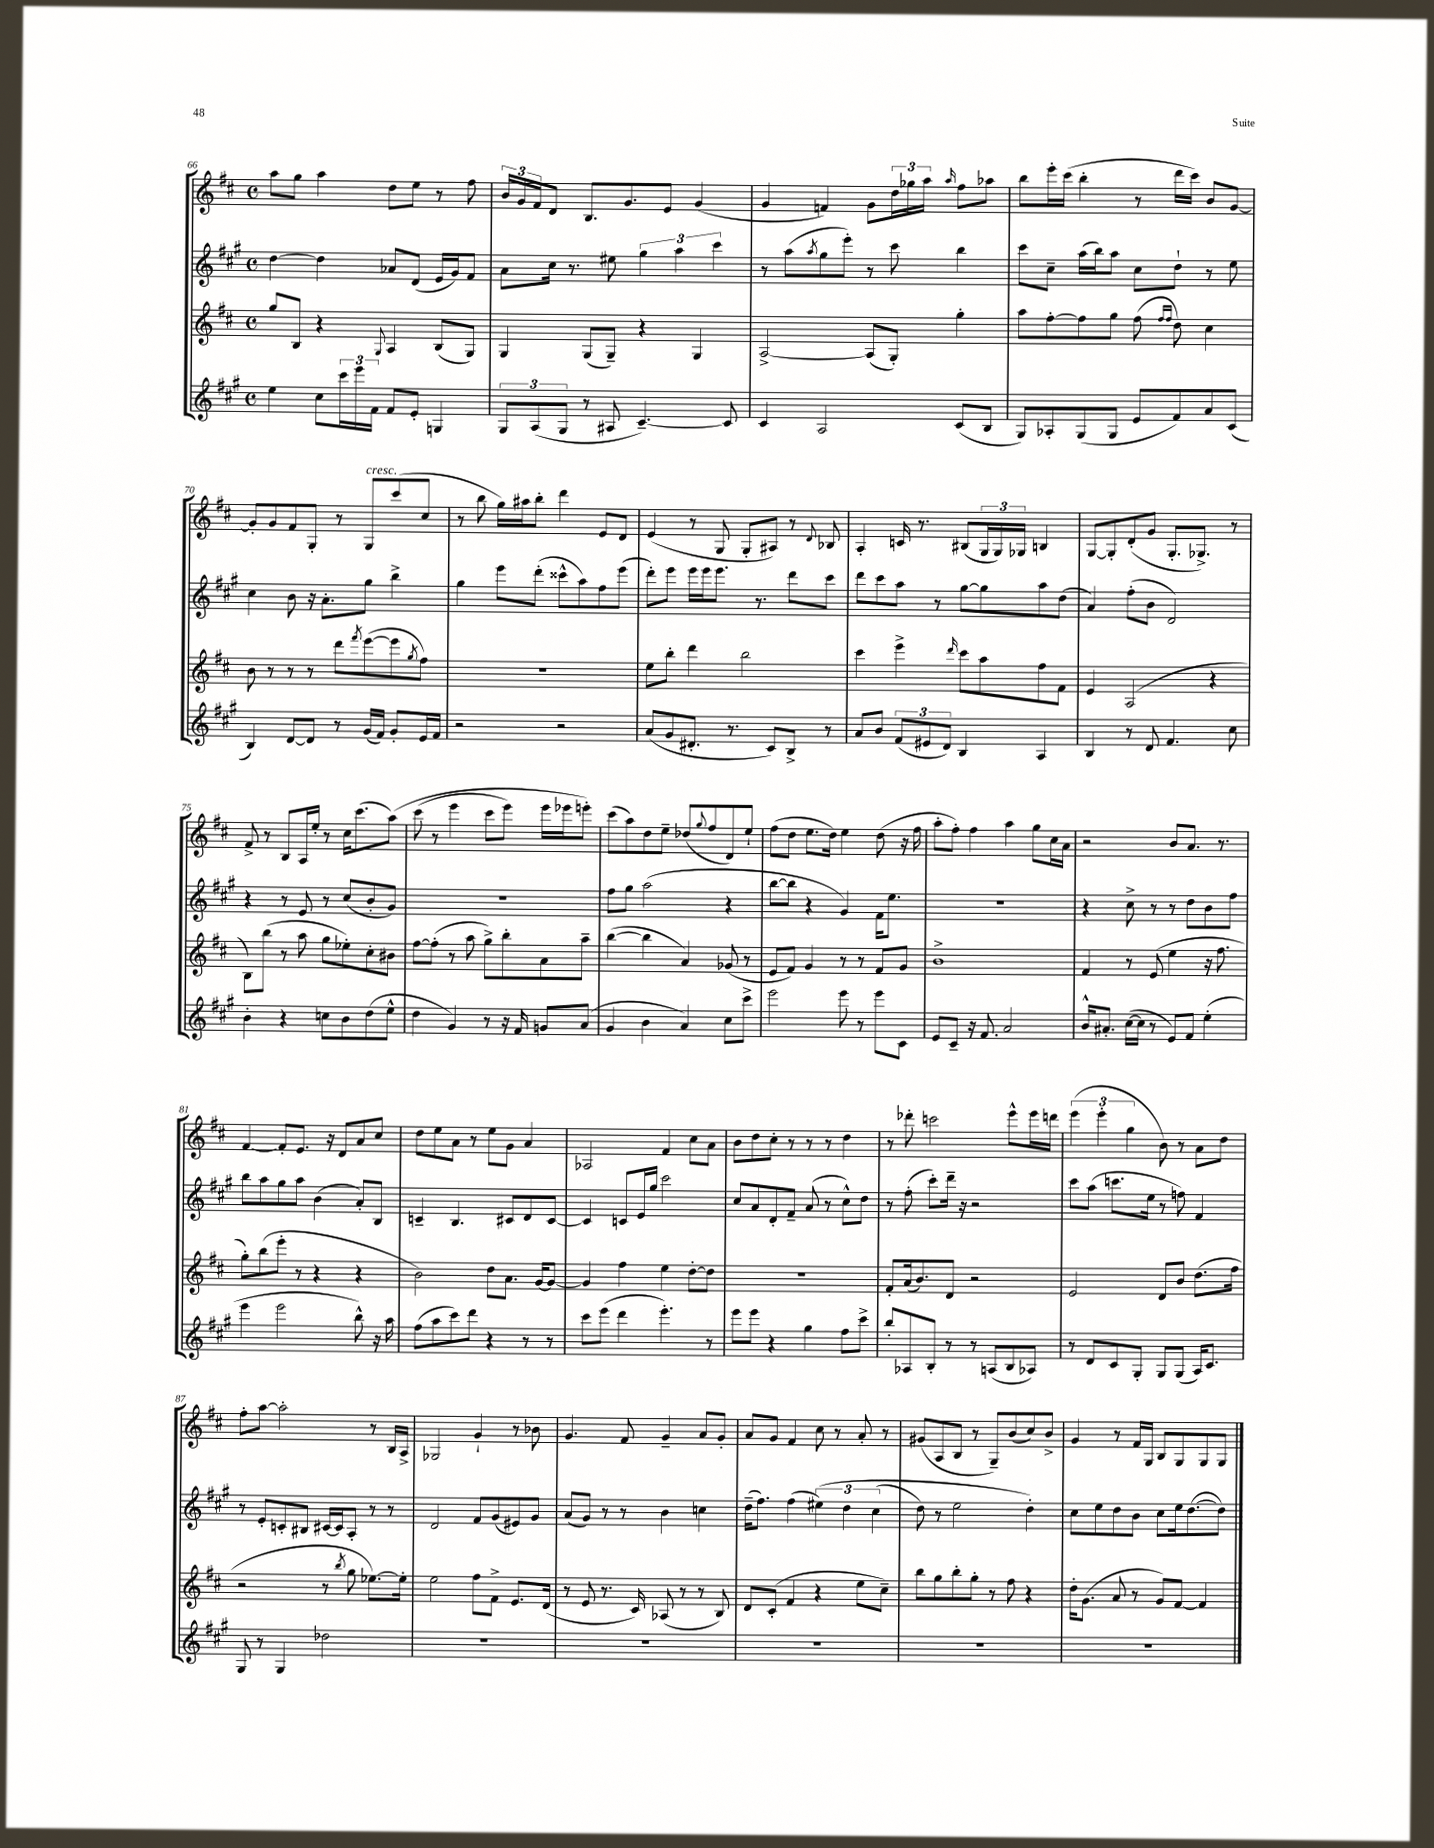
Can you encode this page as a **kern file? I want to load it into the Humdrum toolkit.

**kern	**kern	**kern	**kern
*staff4	*staff3	*staff2	*staff1
*clefG2	*clefG2	*clefG2	*clefG2
*k[f#c#g#]	*k[f#c#]	*k[f#c#g#]	*k[f#c#]
*M4/4	*M4/4	*M4/4	*M4/4
*met(c)	*met(c)	*met(c)	*met(c)
4ee	8gg	[4dd	8aa
.	8B	.	8gg
8cc#	4r	4dd]	4aa
24ccc#	.	.	.
24eee	.	.	.
24f#	.	.	.
.	8qqG	.	.
8f#	4A	8a-	8dd
8e'	.	(8d	8ee
4G	(8B	16e	8r
.	.	16g#)	.
.	8G)	8f#	8ff#
=	=	=	=
12G#	4G	8a	24b
.	.	.	24g
(12A	.	.	24f#
.	.	16cc#	8d
12G#	.	.	.
.	.	8.r	.
8r	(8G	.	8.B
8A#	8G~)	8ee#	.
.	.	.	8.g
[4.c#~)	4r	6gg#	.
.	.	.	8e
.	.	6aa	.
.	4G	.	(4g
.	.	6ccc#	.
8c#]	.	.	.
=	=	=	=
4c#	[2A^	8r	4g
.	.	(8aa	.
.	.	8qaa	.
2A	.	8gg#	4f)
.	.	8eee')	.
.	(8A]	8r	8g
.	8G')	8ccc#	24dd
.	.	.	24gg-
.	.	.	24aa
.	.	.	16qqaa
(8c#	4gg'	4bb	8ff#
8B	.	.	8aa-
=	=	=	=
8G#)	8aa	8ccc#	8bb
8A-'	[8ff#'	8cc#~	16eee'
.	.	.	(16ccc#
(8G#	8ff#]	(16aa	4bb'
.	.	16bb)	.
8G#	8gg	8aa	.
8e	(8ff#	8cc#	8r
.	16qqff#	.	.
.	16qqff#	.	.
8f#)	8dd)	8dd`	16ddd
.	.	.	16ccc#)
8a	4cc#	8r	8b
(8c#	.	8ee	[8g
=	=	=	=
4B)	8b	4cc#	8g']
.	8r	.	8g
[8d	8r	8b	8f#
8d]	8r	16r	8G'
.	.	8.a'	.
8r	8ddd	.	8r
.	8qfff#	.	.
(16g#	([8eee	8gg#	8G
16f#)	.	.	.
8g#'	8eee]	4bb^	(8ccc#
.	8qgg	.	.
16e	8ff#)	.	8cc#
16f#	.	.	.
=	=	=	=
2r	1r	4gg#	8r
.	.	.	8bb
.	.	8eee	16gg)
.	.	.	16aa#
.	.	(8ddd'	8bb'
2r	.	8ccc##^^	4ddd
.	.	8aa)	.
.	.	8ff#	8e
.	.	(8eee	8d
=	=	=	=
(8a	8ee	8ddd')	(4e
8g#	8bb'	8eee	.
8.d#'	4ddd	16eee	8r
.	.	16eee	.
.	.	8.eee	8G
8.r	.	.	.
.	2bb	.	8G'
.	.	8.r	.
8c#)	.	.	8A#)
8B^	.	8ddd	8r
.	.	.	8qqd
8r	.	8ccc#	8B-
=	=	=	=
8a	4ccc#	8ddd	4A'
8b	.	8ccc#	.
(12f#	4eee^	8aa	16c
.	.	.	8.r
12e#	.	.	.
.	.	8r	.
12d)	.	.	.
.	16qqddd	.	.
4B	8ccc#	[8gg#	(8B#
.	8aa	8gg#]	24G
.	.	.	24G)
.	.	.	24G-
4A	8ff#	8aa	4B
.	8f#	(8dd	.
=	=	=	=
4B	4e	4a)	[8G
.	.	.	8G']
8r	(2A	(8ff#'	(8d'
8d	.	8b	8g
4.f#	.	2d)	8.G'
.	.	.	8.G-^)
.	4r	.	.
8cc#	.	.	8r
=	=	=	=
4b'	8B)	4r	8f#^
.	(8bb	.	8r
4r	8r	8r	8B
.	8aa	8e	16A
.	.	.	16ee'
8cc	8gg	8r	8r
8b	8ee-')	(8cc#	16cc#
.	.	.	(8.ccc#
(8dd	8cc#'	8b'	.
8ee^^	8b#	8g#)	&(8aa)
=	=	=	=
4dd	[8ff#	1r	(8ccc#
.	(8ff#']	.	8r
4g#)	8r	.	4eee
.	8aa	.	.
8r	8gg^)	.	8ccc#
16r	8bb'	.	8eee)
16f#	.	.	.
8g	8a	.	16eee
.	.	.	16eee-
(8a	8aa~	.	8eee'&)
=	=	=	=
4g#	([4bb	8ff#	(8ccc#
.	.	8gg#	8aa)
4b	4bb]	(2aa	8dd
.	.	.	8ee~
4a)	4a)	.	(8dd-
.	.	.	8qqgg
.	.	.	8ff#
8cc#	(8g-	4r	8d)
8ccc#^	8r	.	8ee`
=	=	=	=
2eee	8e	[8bb	(8ff#
.	8f#)	8bb]	8dd
.	4g	4r	8.ee
.	.	.	16dd)
8eee	8r	4g#)	4ee
8r	8r	.	.
8eee	8f#	16f#	(8dd
.	.	8.ee	.
8c#	8g	.	16r
.	.	.	16ff#
=	=	=	=
8e	1b^	1r	8aa'
8c#~	.	.	8ff#')
16r	.	.	4ff#
8.f#	.	.	.
2a	.	.	4aa
.	.	.	8gg
.	.	.	16cc#
.	.	.	16a
=	=	=	=
16b^^	4f#	4r	2r
8.a#'	.	.	.
([16cc#	8r	8cc#^	.
16cc#]	.	.	.
8r	(8e	8r	.
8e)	4ee	8r	8b
8f#	.	8dd	8.a
(4ee'	16r	8b	.
.	8.ff#	.	8.r
.	.	8ff#	.
=	=	=	=
4eee	8gg')	8bb	[4f#
.	(8bb	8aa	.
2eee	8eee'	8gg#	8f#']
.	8r	8aa	8.e
.	4r	(4b	.
.	.	.	16r
.	.	.	8d
8bb^^)	4r	8a')	8a
16r	.	8B	8cc#
16aa	.	.	.
=	=	=	=
(8ff#	2b)	4c~	8dd
8aa	.	.	8ee
8ccc#)	.	4.B	8a
8ddd	.	.	8r
4r	8dd	.	8ee
.	8.a	8c#	8g
8r	.	8d	4a
.	[16g	.	.
8r	8g_	[8c#	.
=	=	=	=
8ccc#	4g]	4c#]	2A-
(8eee	.	.	.
4ddd	4ff#	8c	.
.	.	16e	.
.	.	16gg#	.
4.eee')	4ee	2ccc#	4f#
.	[8dd'	.	8cc#
8r	8dd]	.	8a
=	=	=	=
8eee	1r	8cc#	8b
8eee	.	8a	8dd
4r	.	8d'	8cc#'
.	.	8f#~	8r
4gg#	.	(8a	8r
.	.	8r	8r
8ff#	.	8cc#^^)	4dd
8ccc#^	.	8dd	.
=	=	=	=
8bb'	8f#'	8r	8r
8A-	(16a	(8ff#'	8ddd-'
.	8.b)	.	.
8B'	.	8ccc#')	2ccc
8r	8d	16ddd~	.
.	.	16r	.
8r	2r	2r	.
(8A	.	.	.
8B	.	.	8eee^^
8A-)	.	.	16eee
.	.	.	16ddd
=	=	=	=
8r	2e	8ccc#	(6eee
8d	.	(8aa	.
.	.	.	6eee'
8c#	.	8.ccc	.
.	.	.	6gg
8G#'	.	.	.
.	.	16ee	.
8G#	8d	8r	8b)
(8G#	8b	8ff)	8r
16A)	(8.dd	4f#	8a
8.c#	.	.	.
.	.	.	8dd
.	16ff#	.	.
=	=	=	=
8G#	2r	8r	8ff#'
8r	.	8e'	[8aa
4G#	.	8c'	2aa']
.	.	8B#	.
2dd-	8r	[16c#	.
.	.	16c#]	.
.	8qbb	.	.
.	8gg	8A'	.
.	[8.ee-)	8r	8r
.	.	8r	16B
.	16ee-']	.	16A^
=	=	=	=
1r	2ee	2d	2G-
.	8ff#	8f#	4g`
.	8f#^	(8g#	.
.	8.e	8e#)	8r
.	.	8g#	8b-
.	(16d	.	.
=	=	=	=
1r	8r	(8a	4.g
.	8e	8g#)	.
.	8.r	8r	.
.	.	8r	8f#
.	16c#)	.	.
.	(8A-	4b	4g~
.	8r	.	.
.	8r	4cc	8a
.	8B)	.	8g'
=	=	=	=
1r	8d	(16dd~	8a
.	.	8.ff#)	.
.	(8c#'	.	8g
.	4f#	(4ff#	4f#
.	4r	&(6ee#)	8cc#
.	.	.	8r
.	.	6dd	.
.	8ee	.	8a'
.	.	(6cc#	.
.	8cc#~)	.	8r
=	=	=	=
1r	8bb	8dd)	(8g#
.	8gg	8r	8A
.	8bb'	2ee	8B
.	8gg'	.	8r
.	8r	.	8G~)
.	8ff#	.	(8b
.	4r	4dd'&)	8cc#)
.	.	.	8b^
=	=	=	=
1r	16dd'	8cc#	4g
.	(8.g	.	.
.	.	8ee	.
.	8a	8dd	8r
.	8r	8b	16f#
.	.	.	16G
.	8g)	8cc#	8B
.	[8f#	16ee	8G
.	.	([8.dd	.
.	4f#]	.	8G
.	.	8dd])	8G
==	==	==	==
*-	*-	*-	*-
